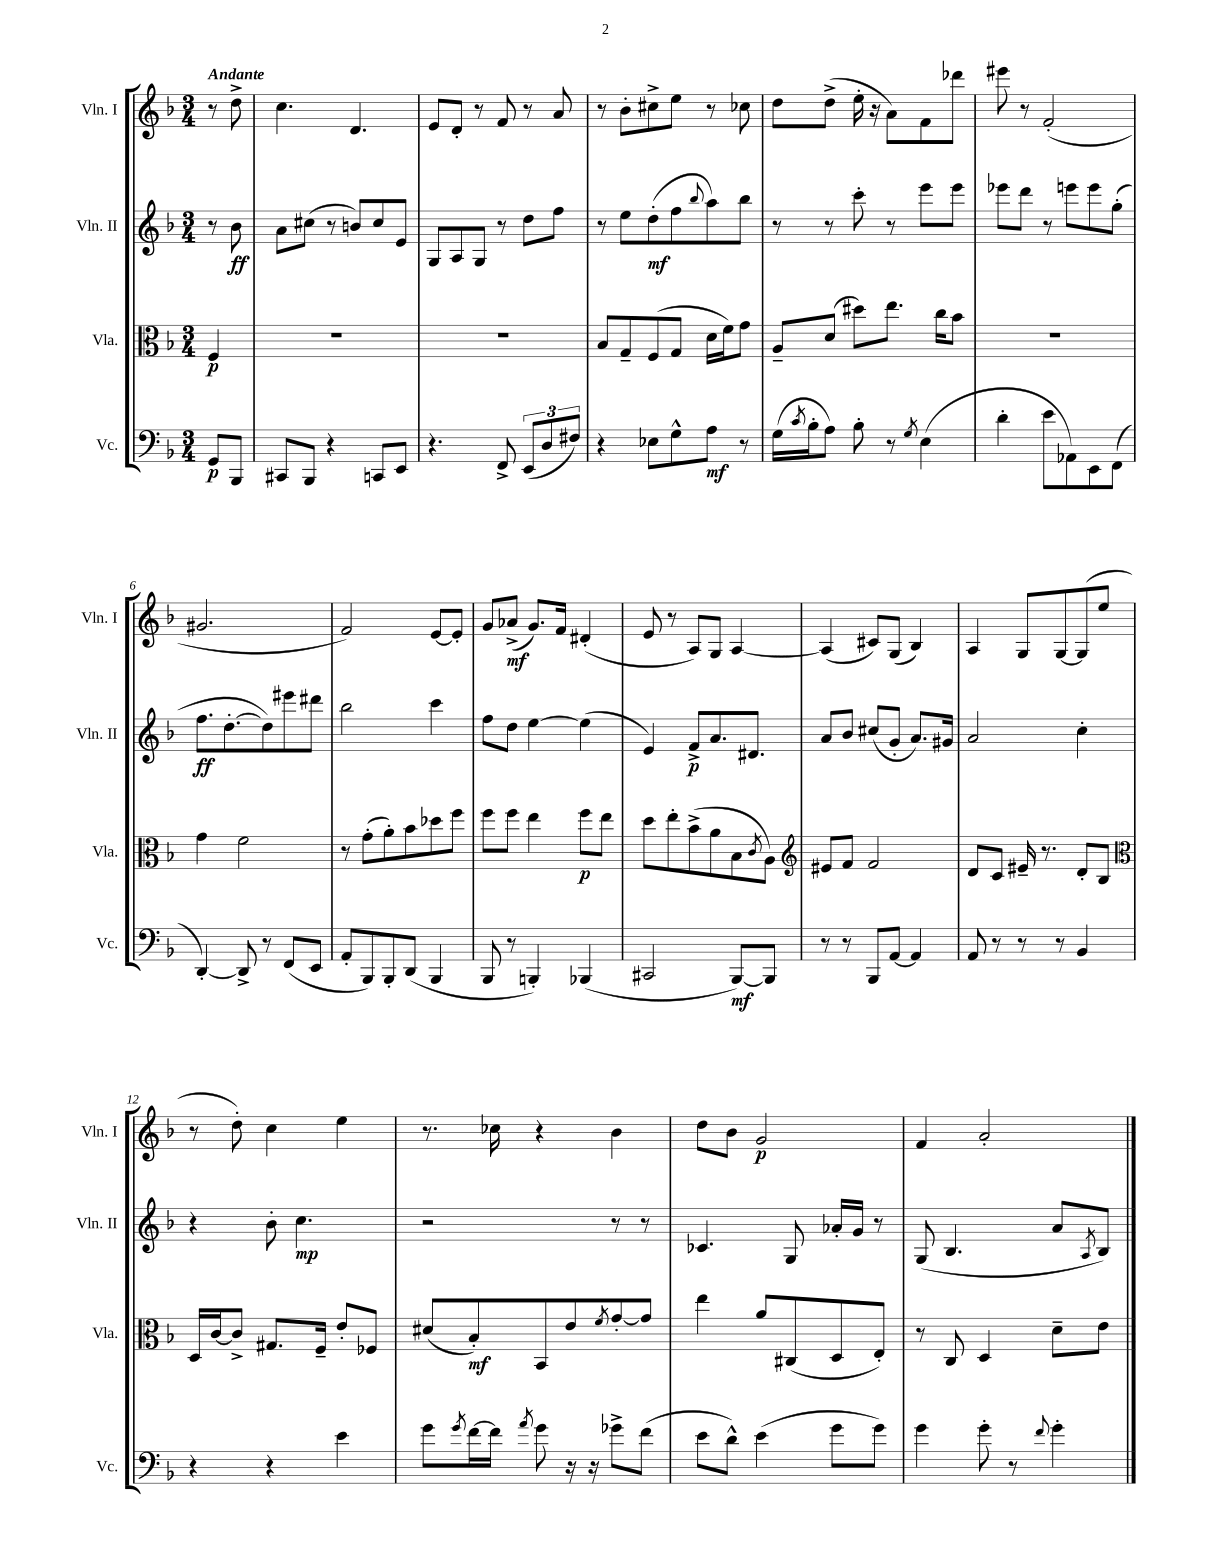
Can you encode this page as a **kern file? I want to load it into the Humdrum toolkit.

**kern	**dynam	**kern	**dynam	**kern	**dynam	**kern	**dynam
*part4	*part4	*part3	*part3	*part2	*part2	*part1	*part1
*staff4	*staff4	*staff3	*staff3	*staff2	*staff2	*staff1	*staff1
*I"Vc.	*	*I"Vla.	*	*I"Vln. II	*	*I"Vln. I	*
*I'Vc.	*	*I'Vla.	*	*I'Vln. II	*	*I'Vln. I	*
*clefF4	*	*clefC3	*	*clefG2	*	*clefG2	*
*k[b-]	*	*k[b-]	*	*k[b-]	*	*k[b-]	*
*M3/4	*	*M3/4	*	*M3/4	*	*M3/4	*
=	=	=	=	=	=	=	=
!	!	!	!	!	!	!LO:TX:a:B:t=Andante	!
8GG/L	p	4F/	p	8r	.	8r	.
8BBB-/J	.	.	.	8b-\	ff	8dd^\	.
=1	=1	=1	=1	=1	=1	=1	=1
8CC#X/L	.	2.r	.	8a\L	.	4.cc\	.
8BBB-/J	.	.	.	(8cc#X\J	.	.	.
4r	.	.	.	8r	.	.	.
.	.	.	.	8bn/L)	.	4.d/	.
8CCn/L	.	.	.	8cc#/	.	.	.
8EE/J	.	.	.	8e/J	.	.	.
=2	=2	=2	=2	=2	=2	=2	=2
4.r	.	2.r	.	8G/L	.	8e/L	.
.	.	.	.	8A/	.	8d'/J	.
.	.	.	.	8G/J	.	8r	.
8FF^/	.	.	.	8r	.	8f/	.
(12EE/L	.	.	.	8dd\L	.	8r	.
12D/	.	.	.	.	.	.	.
.	.	.	.	8ff\J	.	8a/	.
12F#X/J)	.	.	.	.	.	.	.
=3	=3	=3	=3	=3	=3	=3	=3
4r	.	8B-/L	.	8r	.	8r	.
.	.	8G~/	.	8ee\L	.	8b-'\L	.
8E-X\L	.	(8F/	.	(8dd'\	mf	8cc#X^\	.
8G^^\	.	8G/J	.	8ff\	.	8ee\J	.
.	.	.	.	8qqbb-/	.	.	.
8A\J	mf	16d\LL	.	8aa\)	.	8r	.
.	.	16f\J)	.	.	.	.	.
8r	.	8g\J	.	8bb-\J	.	8cc-X\	.
=4	=4	=4	=4	=4	=4	=4	=4
(16G\LL	.	8A~/L	.	8r	.	8dd\L	.
8qc/	.	.	.	.	.	.	.
16B-'\J	.	.	.	.	.	.	.
8A\J)	.	(8d/J	.	8r	.	(8dd^\J	.
8B-'\	.	8dd#X\L)	.	8ccc'\	.	16ee'\	.
.	.	.	.	.	.	16r	.
8r	.	8.ee\J	.	8r	.	8a\L)	.
8qG/	.	.	.	.	.	.	.
(4E\	.	.	.	8eee\L	.	8f\	.
.	.	16cc\KL	.	.	.	.	.
.	.	8b-\J	.	8eee\J	.	8ddd-X\J	.
=5	=5	=5	=5	=5	=5	=5	=5
4d'\	.	2.r	.	8eee-X\L	.	8eee#X\	.
.	.	.	.	8ddd\J	.	8r	.
8e\L	.	.	.	8r	.	(2f'/	.
8AA-X\)	.	.	.	8eeen\L	.	.	.
8EE\	.	.	.	8eee\	.	.	.
(8FF\J	.	.	.	(8gg'\J	.	.	.
!!LO:LB:g=z
=6	=6	=6	=6	=6	=6	=6	=6
[4DD'/)	.	4g\	.	8.ff\L	ff	2.g#X/	.
.	.	.	.	[8.dd'\	.	.	.
8DD^/]	.	2f\	.	.	.	.	.
8r	.	.	.	8dd\])	.	.	.
(8FF/L	.	.	.	8eee#X\	.	.	.
8EE/J	.	.	.	8ddd#X\J	.	.	.
=7	=7	=7	=7	=7	=7	=7	=7
8AA'/L	.	8r	.	2bb-\	.	2f/)	.
8BBB-/)	.	(8g'\L	.	.	.	.	.
8BBB-'/	.	8a'\)	.	.	.	.	.
(8DD/J	.	8b-\	.	.	.	.	.
4BBB-/	.	8dd-X\	.	4ccc\	.	[8e/L	.
.	.	8ff\J	.	.	.	8e'/J]	.
=8	=8	=8	=8	=8	=8	=8	=8
8BBB-/	.	8ff\L	.	8ff\L	.	8g/L	.
8r	.	8ff\J	.	8dd\J	.	(8a-X^/J	mf
4BBBn'/)	.	4ee\	.	[4ee\	.	8.g/L)	.
.	.	.	.	.	.	16f/Jk	.
(4BBB-X/	.	8ff\L	p	(4ee\]	.	(4d#X'/	.
.	.	8ee\J	.	.	.	.	.
=9	=9	=9	=9	=9	=9	=9	=9
2CC#X/	.	8dd\L	.	4e/)	.	8e/	.
.	.	8ee'\	.	.	.	8r	.
.	.	(8b-^\	.	8f^/L	p	8A/L)	.
.	.	8a\	.	8.a/	.	8G/J	.
[8BBB-/L)	mf	8B-\	.	.	.	[4A/	.
.	.	.	.	8.d#X/J	.	.	.
.	.	8qc/	.	.	.	.	.
8BBB-/J]	.	8A\J)	.	.	.	.	.
=10	=10	=10	=10	=10	=10	=10	=10
*	*	*clefG2	*	*	*	*	*
8r	.	8e#X/L	.	8a/L	.	(4A/]	.
8r	.	8f/J	.	8b-/J	.	.	.
8BBB-/L	.	2f/	.	(8cc#X/L	.	8c#X/L)	.
[8AA/J	.	.	.	8g'/J	.	(8G/J	.
4AA/]	.	.	.	8.a/L)	.	4B-/)	.
.	.	.	.	16g#X/Jk	.	.	.
=11	=11	=11	=11	=11	=11	=11	=11
8AA/	.	8d/L	.	2a/	.	4A/	.
8r	.	8c/J	.	.	.	.	.
8r	.	16e#X~/	.	.	.	8G/L	.
.	.	8.r	.	.	.	.	.
8r	.	.	.	.	.	[8G/	.
4BB-/	.	8d'/L	.	4cc'\	.	(8G/]	.
.	.	8B-/J	.	.	.	8ee/J	.
!!LO:LB:g=z
=12	=12	=12	=12	=12	=12	=12	=12
*	*	*clefC3	*	*	*	*	*
4r	.	16D/LL	.	4r	.	8r	.
.	.	[16c/J	.	.	.	.	.
.	.	8c^/J]	.	.	.	8dd'\)	.
4r	.	8.G#X/L	.	8b-'\	.	4cc\	.
.	.	.	.	4.cc\	mp	.	.
.	.	16F~/Jk	.	.	.	.	.
4e\	.	8e'/L	.	.	.	4ee\	.
.	.	8F-X/J	.	.	.	.	.
=13	=13	=13	=13	=13	=13	=13	=13
8g\L	.	(8d#X/L	.	2r	.	8.r	.
8qg/	.	.	.	.	.	.	.
[16f\L	.	8B-'/)	mf	.	.	.	.
16f\JJ]	.	.	.	.	.	16cc-X\	.
8qa/	.	.	.	.	.	.	.
8g\	.	8BB-/	.	.	.	4r	.
16r	.	8e/	.	.	.	.	.
16r	.	.	.	.	.	.	.
.	.	8qf/	.	.	.	.	.
8g-X^\L	.	[8g'/	.	8r	.	4b-\	.
(8f\J	.	8g/J]	.	8r	.	.	.
=14	=14	=14	=14	=14	=14	=14	=14
8e\L	.	4ee\	.	4.c-X/	.	8dd\L	.
8d^^\J)	.	.	.	.	.	8b-\J	.
(4e\	.	8a/L	.	.	.	2g/	p
.	.	(8C#X/	.	8G/	.	.	.
8g\L	.	8D/	.	16a-X'/LL	.	.	.
.	.	.	.	16g/JJ	.	.	.
8g\J)	.	8E'/J)	.	8r	.	.	.
=15	=15	=15	=15	=15	=15	=15	=15
4g\	.	8r	.	(8G/	.	4f/	.
.	.	8C/	.	4.B-/	.	.	.
8g'\	.	4D/	.	.	.	2a'/	.
8r	.	.	.	.	.	.	.
8qqf/	.	.	.	.	.	.	.
4g'\	.	8d~\L	.	8a/L	.	.	.
.	.	.	.	8qA/	.	.	.
.	.	8e\J	.	8B-/J)	.	.	.
==	==	==	==	==	==	==	==
*-	*-	*-	*-	*-	*-	*-	*-
